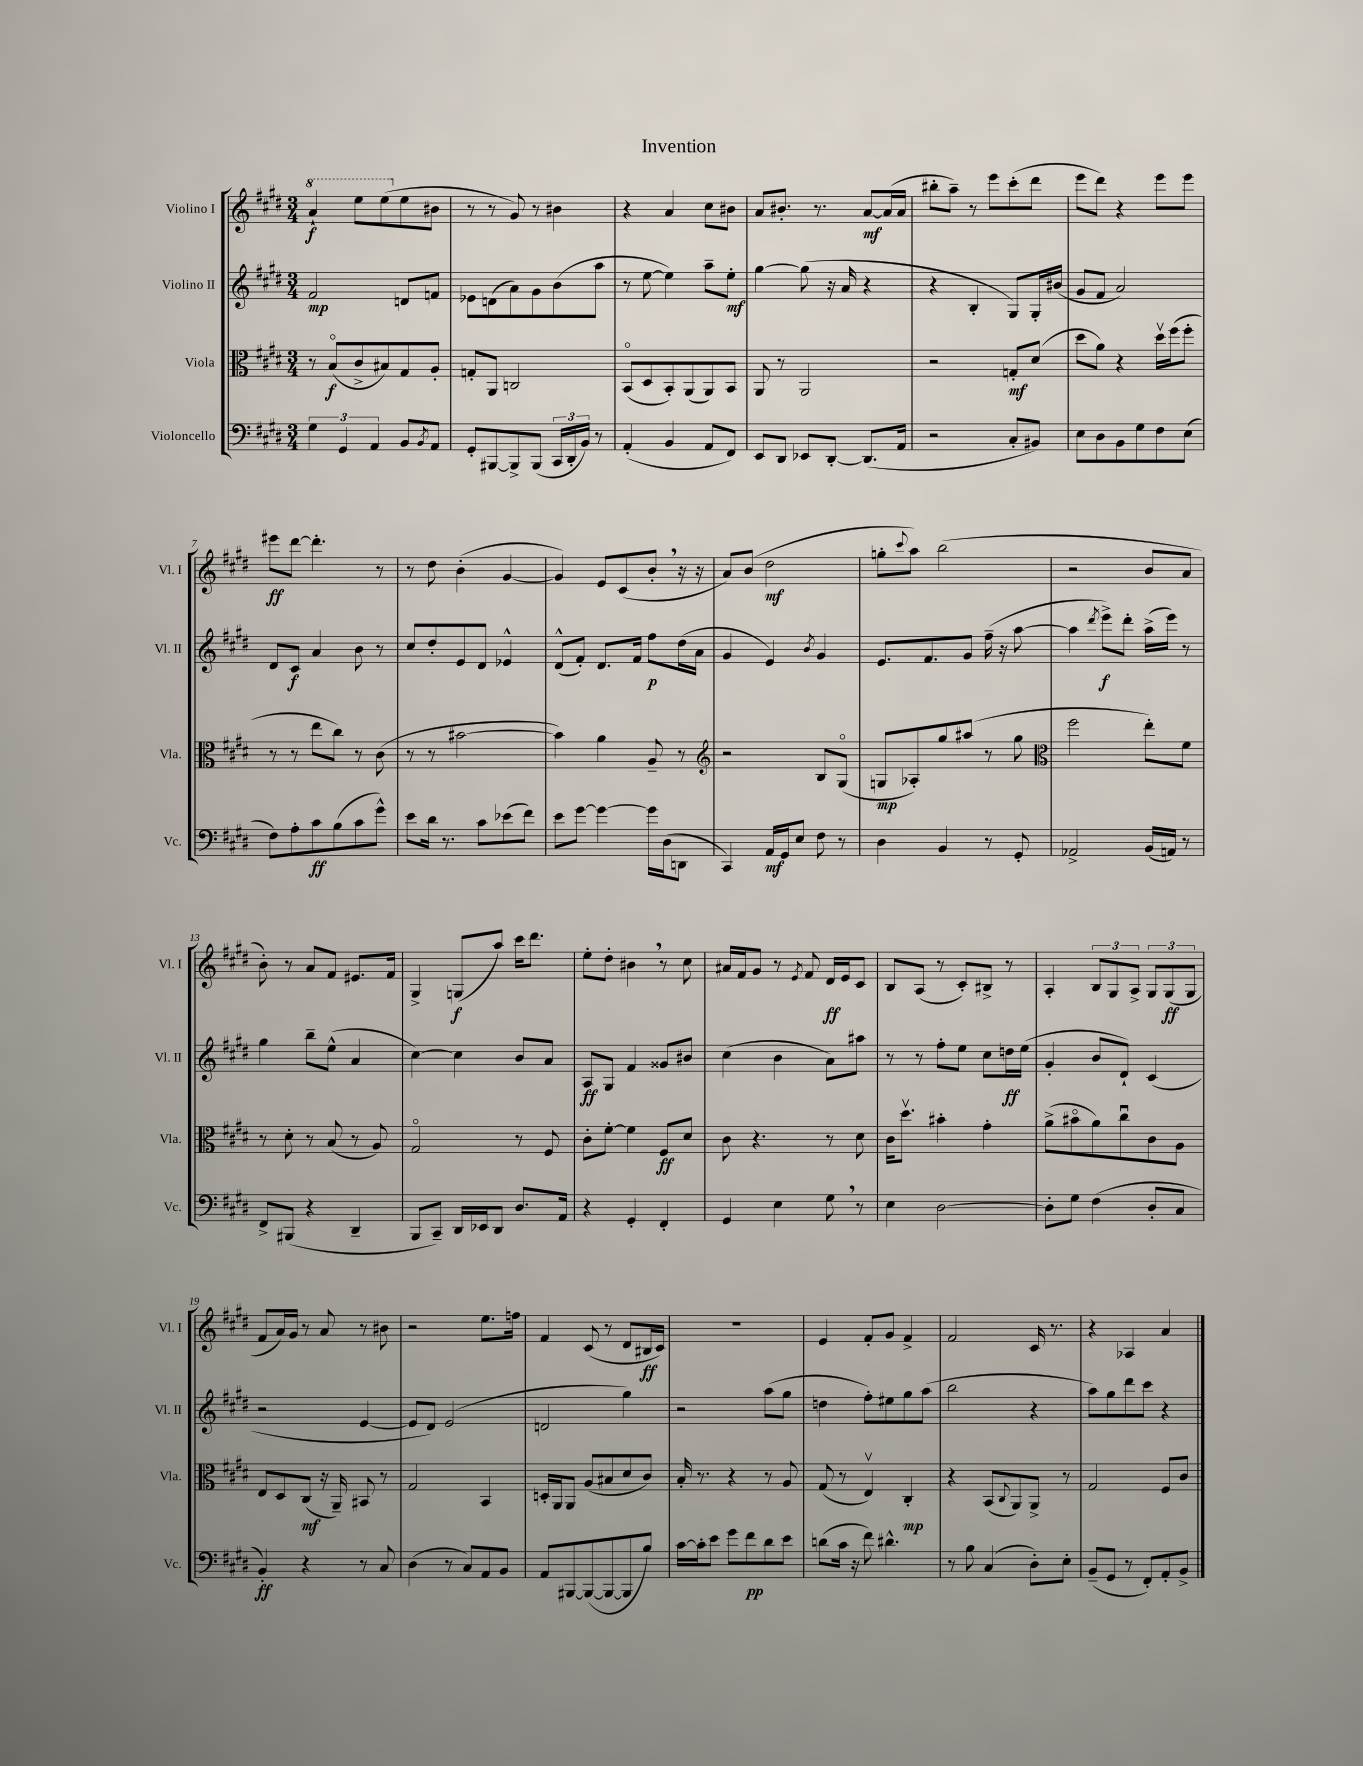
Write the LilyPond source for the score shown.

\header { title = "Invention" }
<<
\new StaffGroup <<
\new Staff = "s0" \with { instrumentName = "Violino I" shortInstrumentName = "Vl. I" } {
    \clef treble \key e \major \numericTimeSignature \time 3/4
    \ottava #1 a''4-!\f e'''8 e'''8( \ottava #0 e''8 bis'8 |
    r8 r8 gis'8) r8 bis'4 |
    r4 a'4 cis''8 bis'8 |
    a'8 bis'8.-. r8. a'8~\mf a'16( a'16 |
    bis''8-. a''8--) r8 e'''8 cis'''8-.( dis'''8 |
    e'''8 dis'''8) r4 e'''8 e'''8 |
    eis'''8\ff dis'''8~ dis'''4.-. r8 |
    r8 dis''8 b'4-.( gis'4~ |
    gis'4) e'8 cis'8( b'8-. \breathe r16 r16 |
    a'8) b'8( dis''2\mf |
    g''8-. \appoggiatura { cis'''8 } a''8) b''2( |
    r2 b'8 a'8 |
    b'8-.) r8 a'8 fis'8 eis'8. fis'16 |
    gis4-> g8\f( a''8) cis'''16 dis'''8. |
    e''8-. dis''8-. bis'4 \breathe r8 cis''8 |
    ais'16 fis'16 gis'8 r8 \acciaccatura { e'8 } fis'8 dis'16\ff e'16 cis'8 |
    b8 a8( r8 cis'8-.) bis8-> r8 |
    a4-. \tuplet 3/2 { b8 gis8 a8-> } \tuplet 3/2 { gis8 gis8\ff( gis8 } |
    fis'8 a'16) gis'16 r8 a'8 r8 bis'8 |
    r2 e''8. f''16 |
    fis'4 cis'8( r8 dis'8 bis16\ff cis'16) |
    R2. |
    e'4 fis'8-. gis'8 fis'4-> |
    fis'2 cis'16 r8. |
    r4 aes4 a'4 \bar "|." |
}
\new Staff = "s1" \with { instrumentName = "Violino II" shortInstrumentName = "Vl. II" } {
    \clef treble \key e \major \numericTimeSignature \time 3/4
    fis'2\mp d'8 f'8 |
    ees'8 d'8( a'8) gis'8 b'8( a''8 |
    r8 e''8~ e''4) a''8-- e''8-.\mf |
    gis''4~ gis''8( r16 a'16 r4 |
    r4 b4-. gis8) gis16-. bis'16( |
    gis'8 fis'8 a'2) |
    dis'8 cis'8\f a'4 b'8 r8 |
    cis''8 dis''8-. e'8 dis'8 ees'4-^ |
    dis'8-^( fis'8-.) dis'8. fis'16 fis''8\p dis''16( a'16 |
    gis'4 e'4) \acciaccatura { b'8 } gis'4 |
    e'8. fis'8. gis'8 fis''16--( r16 a''8~ |
    a''4 \acciaccatura { dis'''8 } e'''8->\f) dis'''8-. a''16->( e'''16) r8 |
    gis''4 b''8-- e''8-^( a'4 |
    cis''4~) cis''4 b'8 a'8 |
    a8\ff gis8 fis'4 gisis'8 bis'8 |
    cis''4( b'4 a'8) ais''8 |
    r8 r8 fis''8-. e''8 cis''8 d''16\ff e''16( |
    gis'4-. b'8 dis'8-!) cis'4( |
    r2 e'4~ |
    e'8 dis'8) e'2( |
    d'2 gis''4) |
    r2 a''8( gis''8 |
    d''4 fis''8-.) eis''8 gis''8 a''8( |
    b''2 r4 |
    a''8) gis''8 dis'''8 cis'''8 r4 \bar "|." |
}
\new Staff = "s2" \with { instrumentName = "Viola" shortInstrumentName = "Vla." } {
    \clef alto \key e \major \numericTimeSignature \time 3/4
    r8 b8\flageolet\f( cis'8-> bis8) gis8 a8-. |
    g8-. a,8 c2 |
    b,8\flageolet( dis8 b,8-.) a,8( a,8) b,8 |
    a,8 r8 a,2 |
    r2 g8-.\mf dis'8( |
    dis''8 a'8) r4 dis''16\upbow fis''16( fis''8-. |
    r8 r8 e''8 cis''8) r8 cis'8( |
    r8 r8 bis'2~ |
    bis'4) a'4 a8-- r8 |
    \clef treble r2 b8 gis8\flageolet( |
    g8\mp aes8-.) gis''8 ais''8( r8 gis''8 |
    \clef alto fis''2 e''8-.) fis'8 |
    r8 dis'8-. r8 b8( r8 a8) |
    gis2\flageolet r8 fis8 |
    cis'8-. fis'8~-. fis'4 fis8\ff dis'8 |
    cis'8 r4. r8 dis'8 |
    cis'16 dis''8.\upbow bis'4-. gis'4-. |
    a'8->( bis'8\flageolet a'8) cis''8\downbow cis'8 a8 |
    e8 dis8 cis8\mf( r16 a,16--) bis,8 r8 |
    gis2 b,4 |
    d16-. a,16 a,8 a8( bis8 dis'8 cis'8) |
    b16-. r8. r4 r8 a8 |
    gis8( r8 e4\upbow) cis4-.\mp |
    r4 b,8( \appoggiatura { cis8 } a,8) a,8-> r8 |
    gis2 fis8 cis'8 \bar "|." |
}
\new Staff = "s3" \with { instrumentName = "Violoncello" shortInstrumentName = "Vc." } {
    \clef bass \key e \major \numericTimeSignature \time 3/4
    \tuplet 3/2 { gis4 gis,4 a,4 } b,8 \acciaccatura { b,8 } a,8 |
    gis,8-. bis,,8~ bis,,8-> bis,,8( \tuplet 3/2 { cis,16 dis,16-. b,16) } r8 |
    a,4-.( b,4 a,8 fis,8) |
    e,8 dis,8 ees,8 dis,8~-. dis,8.( a,16 |
    r2 cis8-. bis,8) |
    e8 dis8 b,8 gis8 fis8 e8( |
    fis8) a8-. cis'8\ff b8( cis'8 gis'8-^) |
    e'8 dis'16 r8. cis'8 ees'8( fis'8) |
    e'8 gis'8~ gis'4~ gis'16 dis16( d,8 |
    cis,4) a,16\mf gis,16 e8 fis8 r8 |
    dis4 b,4 r8 gis,8-. |
    aes,2-> b,16( a,16) r8 |
    fis,8-> bis,,8( r4 dis,4-- |
    b,,8 cis,8--) dis,16 ees,16 dis,8 dis8. a,16 |
    r4 gis,4-. fis,4-. |
    gis,4 e4 gis8 \breathe r8 |
    e4 dis2~ |
    dis8-. gis8 fis4( dis8-. cis8 |
    b,4-.\ff) r4 r8 cis8 |
    dis4( r8 cis8) a,8 b,8 |
    a,8 bis,,8~ bis,,8~( bis,,8~ bis,,8 b8) |
    cis'16~ cis'16-. e'8 gis'8 fis'8\pp dis'8 e'8 |
    d'8( cis'16 r16 fis'8) dis'4.-^ |
    r8 b8 cis4( dis8-.) e8-. |
    b,8--( gis,8 r8 fis,8-.) a,8-. b,8-> \bar "|." |
}
>>
>>
